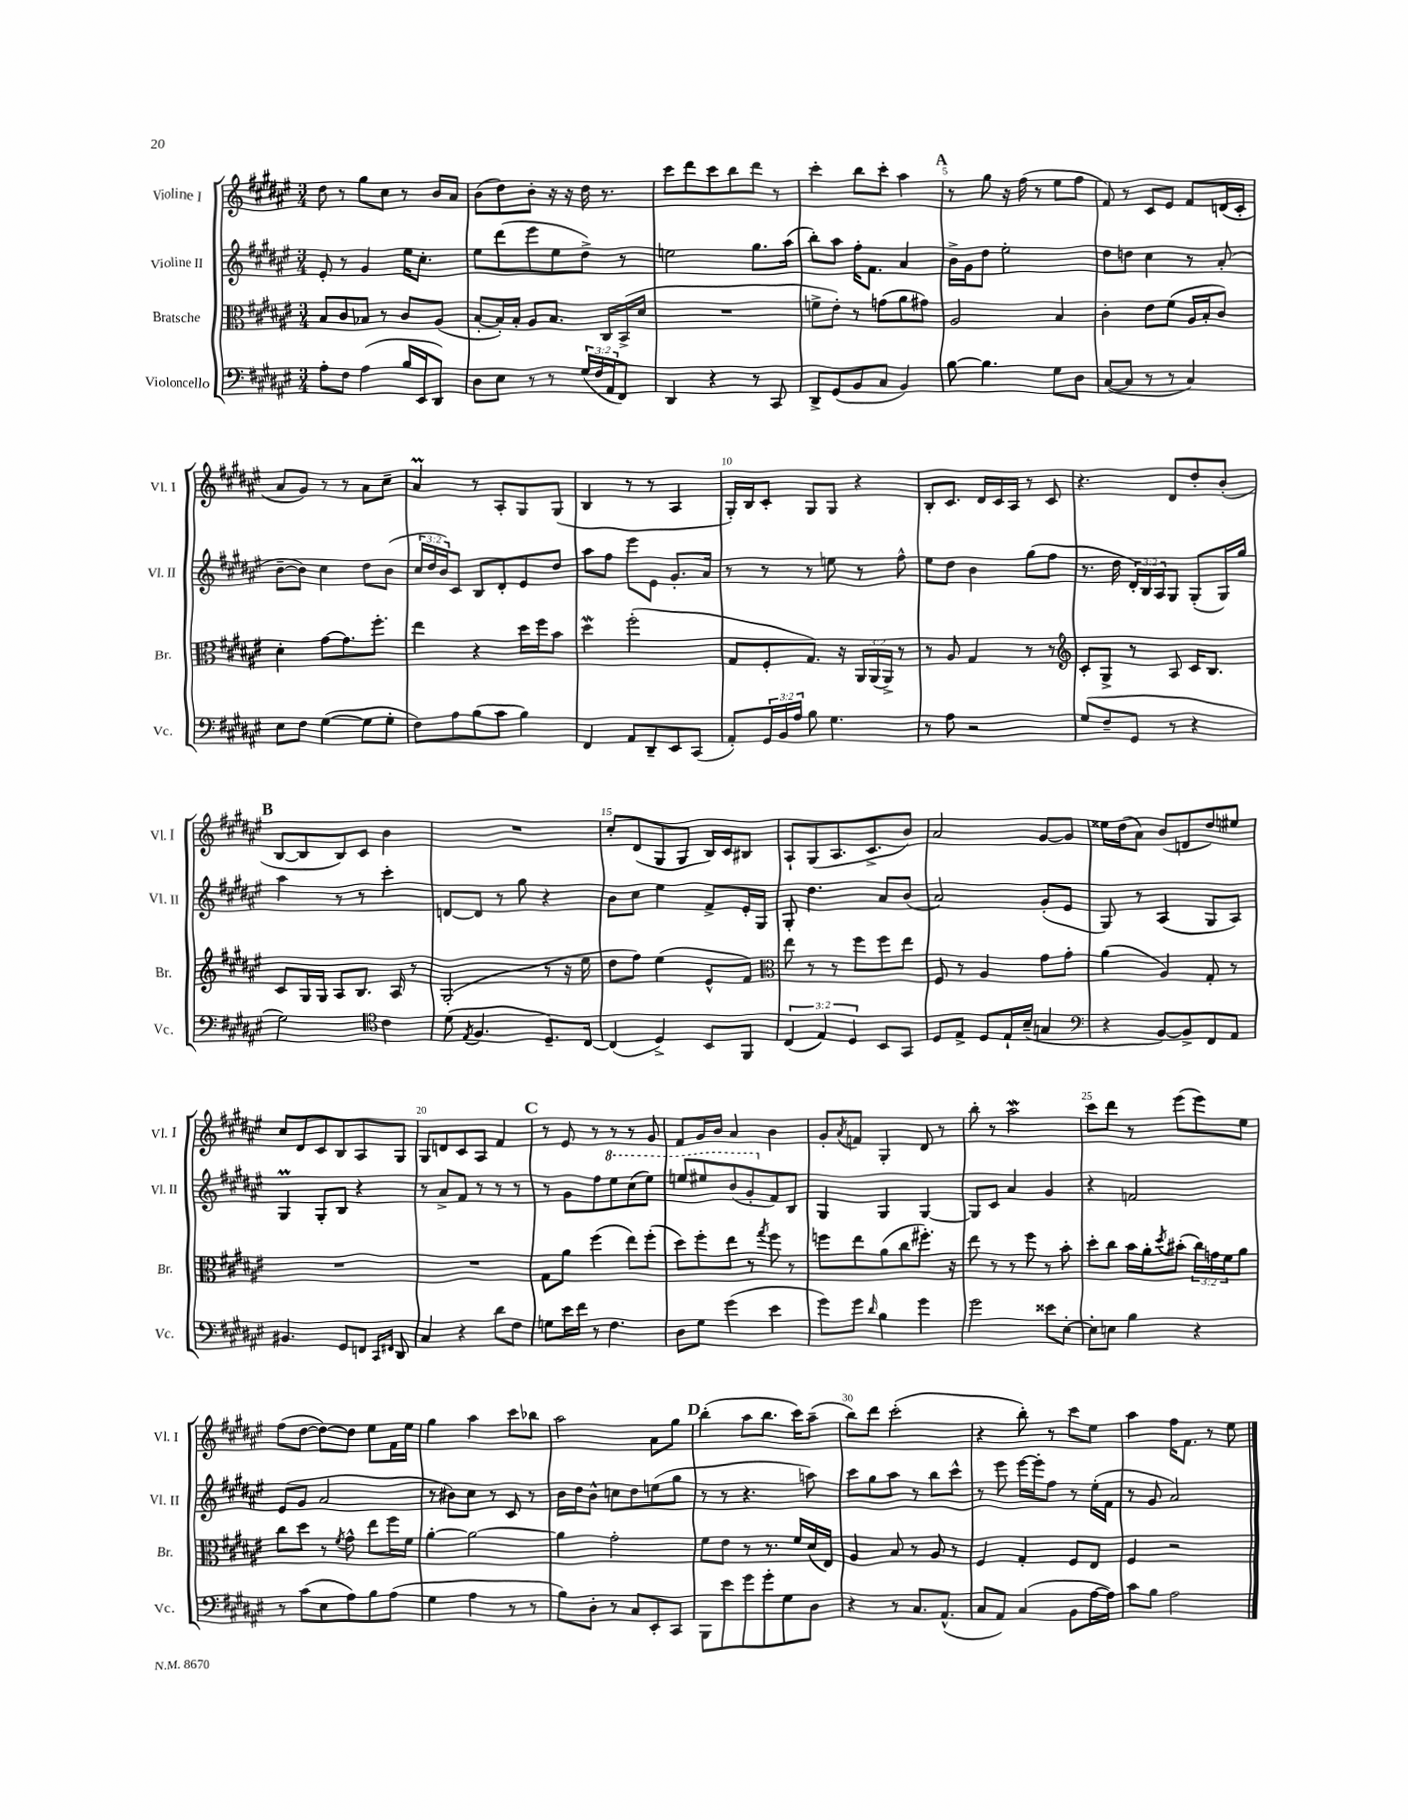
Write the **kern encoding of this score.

**kern	**kern	**kern	**kern
*staff4	*staff3	*staff2	*staff1
*clefF4	*clefC3	*clefG2	*clefG2
*k[f#c#g#d#a#e#]	*k[f#c#g#d#a#e#]	*k[f#c#g#d#a#e#]	*k[f#c#g#d#a#e#]
*M3/4	*M3/4	*M3/4	*M3/4
8A#'	8B	8e#'	8dd#
8F#	8c#	8r	8r
(4A#	8B-	4g#	8gg#
.	8r	.	8cc#
16B	8c#	16ee#	8r
16EE#	.	8.cc#'	.
8DD#)	(8A#	.	16b
.	.	.	16a#
=	=	=	=
8D#	[8B'	8ee#	(8b
8E#	16B'])	(8ddd#	8dd#)
.	16B'	.	.
8r	8A#	8eee#	8b'
8r	8.B	8ee#	16r
.	.	.	16r
(24G#	.	8dd#^)	16dd#
24F#	.	.	.
.	16C#	.	8.r
24AA#	.	.	.
8FF#)	(16BB^	8r	.
.	16d#	.	.
=	=	=	=
4DD#	2.r	2ee	8ccc#
.	.	.	8ddd#
4r	.	.	8ccc#
.	.	.	8bb
8r	.	8.gg#	8ddd#
8CC#	.	.	8r
.	.	(16aa#	.
=	=	=	=
8DD#^	8f^	8bb')	4ccc#'
(8GG#	8e#')	8aa#	.
8BB	8r	16ff#'	8bb
.	.	8.f#	.
8C#	(8g	.	8ccc#'
4BB)	8a#	4a#	4aa#
.	8g#)	.	.
=	=	=	=
[8B	2A#	16b^	8r
.	.	16g#	.
4.B]	.	8dd#	8gg#
.	.	2ee#'	16r
.	.	.	(16ff#
.	.	.	8r
8G#	4B	.	8ee#
8D#	.	.	8ff#
=	=	=	=
([8C#	4c#'	8dd#	8f#)
8C#]	.	8dd	8r
8r	8e#	4cc#	8c#
8r	(8f#	.	8e#
4C#)	16A#	8r	8f#
.	16B'	.	.
.	8c#)	(8a#'	(16d
.	.	.	16c#'
=	=	=	=
8E#	4d#'	[8b~	8a#
8F#	.	8b])	8g#)
([4G#	[8g#	4cc#	8r
.	8.g#]	.	8r
8G#]	.	8dd#	8a#
.	8.ff#'	.	.
8G#'	.	(8b	8cc#~
=	=	=	=
8F#)	4ee#	24cc#	4a#
.	.	24dd#	.
.	.	24b)	.
8A#	.	8c#	.
(8B	4r	8B	8r
8c#	.	8d#'	8A#'
4B)	16dd#	8e#	8G#
.	16ff#	.	.
.	8b	8dd#	(8G#
=	=	=	=
4FF#	4dd#	8aa#	4B
.	.	8ff#	.
8AA#	(2ff#'	8eee#	8r
8DD#~	.	8e#	8r
8EE#	.	8.g#'	4A#
(8CC#	.	.	.
.	.	16a#	.
=	=	=	=
8AA#')	8G#	8r	16G#')
.	.	.	16B
24GG#	8F#'	8r	8c#'
24BB	.	.	.
24A#	.	.	.
8B	8.G#)	8r	8G#
4.G#	.	8ee	8G#
.	16r	.	.
.	24AA#	8r	4r
.	(24AA#	.	.
.	24AA#^)	.	.
.	8r	8ff#^^	.
=	=	=	=
8r	8r	8ee#	8B'
8A#	8A#	8dd#	8.c#
2r	4G#	4b	.
.	.	.	16d#
.	.	.	16c#
.	.	.	16A#
.	8r	(8gg#	8r
.	8r	8ff#	8c#
=	=	=	=
*	*clefG2	*	*
(8G#	8c#'	8.r	4.r
8F#~	8G#^	.	.
.	.	16dd#	.
8GG#	8r	24d#')	.
.	.	24B	.
.	.	24A#	.
8r	8A#	8G#	8d#
4r	16c#	(8G#'	8dd#'
.	8.B	.	.
.	.	16G#)	(8b'
.	.	16gg#	.
=	=	=	=
2G#)	8c#	4aa#	[8B
.	16G#	.	8B]
.	16G#	.	.
.	8A#	8r	8B)
.	8.B	8r	8c#
*clefC4	*	*	*
4c#	.	4ccc#'	4b
.	16A#	.	.
.	8r	.	.
=	=	=	=
(8d#	(2G#'	[8d	2.r
8qE#	.	.	.
4.F#	.	8d]	.
.	.	8r	.
.	.	8gg#	.
8.D#~)	8r	4r	.
.	16r	.	.
[16C#	16ee#	.	.
=	=	=	=
(4C#]	8dd#	8b	8cc#'
.	8ff#)	8cc#	(8d#
4D#^)	(4ee#	4ee#	8G#
.	.	.	8G#
8BB	8e#^^	8f#^	16B)
.	.	.	16c#
8FF#	8f#)	16e#'	8B#
.	.	16G#	.
=	=	=	=
*	*clefC3	*	*
(6C#	8ee#	8G#'	8A#`
.	8r	4.dd#	(8G#
6E#)	.	.	.
.	8r	.	8.A#
6D#	.	.	.
.	8ff#	.	.
.	.	.	8.c#^
8BB	8ff#	8a#	.
8GG#	8ee#	(8b	8b)
=	=	=	=
8D#	8F#	2a#)	2a#
8E#^	8r	.	.
8D#	4A#	.	.
16E#`	.	.	.
(16B~	.	.	.
4G	8g#	(8g#'	[8g#
.	8g#'	8e#	8g#]
=	=	=	=
*clefF4	*	*	*
4r	(4a#	8G#)	16ee##
.	.	.	(16dd#
.	.	8r	8a#)
[8BB)	4A#)	(4A#	(8b
8BB^]	.	.	8d
8FF#	8G#'	8G#	8dd#)
8AA#	8r	8A#)	8ee#
=	=	=	=
4.BB#	2.r	4G#	8cc#
.	.	.	8d#
.	.	8G#'	8c#
8GG#	.	8B	8B
8FF	.	4r	8A#
16qqCC#	.	.	.
16qqFF#	.	.	.
8DD#	.	.	8G#
=	=	=	=
4C#	2.r	8r	8G#
.	.	8a#^	8d
4r	.	8f#	8c#
.	.	8r	8A#
8d#	.	8r	4f#
8F#	.	8r	.
=	=	=	=
8G	8G#	8r	8r
16e#	8a#	8g#	8e#
16f#	.	.	.
8r	(4ff#	8ff#	8r
4.F#	.	8eee#	8r
.	8ee#)	(8ccc#	8r
.	(8ff#'	8eee#)	8g#
=	=	=	=
8D#	8dd#)	8eee	8f#
8G#	8ff#'	8eee#	16g#
.	.	.	16b
(4g#	8ee#	(8bb	4a#
.	8r	8gg#'	.
.	8qgg#	.	.
4e#	8ff#	8f#)	4b
.	8r	8B	.
=	=	=	=
8g#)	8ff	4G#	8g#'
.	.	.	8qa#
8g#	8ee#	.	8f
16qqd#	.	.	.
4B	(8a#	4G#	4G#'
.	8cc#	.	.
4g#	8.ff#')	[4G#	8d#
.	.	.	8r
.	16r	.	.
=	=	=	=
2g#	8ee#	8G#]	8bb'
.	8r	8c#	8r
.	8r	4a#	2aa#
.	8ff#	.	.
8e##	8r	4g#	.
[8E#'	8b'	.	.
=	=	=	=
8E#']	8dd#'	4r	8ccc#
8E	8cc#	.	8ddd#
4B	16b	2f	8r
.	16a#'	.	.
.	8qdd#	.	.
.	(8b#'	.	(8eee#
4r	24cc#)	.	8eee#)
.	24g	.	.
.	24f#	.	.
.	8a#	.	8ee#
=	=	=	=
8r	8cc#	(8e#	(8ff#
(8c#	8dd#	8g#	[8dd#
8E#	8r	2a#	8dd#_)
.	8qf#	.	.
8A#)	8g#^^	.	8dd#]
8B	8ee#	.	8ee#
(8A#	16ff#	.	16f#
.	16f#	.	16ee#
=	=	=	=
4G#	[4a#'	8r	4gg#
.	.	8b#)	.
4A#	2a#_	8cc#	4aa#
.	.	8r	.
8r	.	8c#	8ccc#
8r	.	8r	8bb-
=	=	=	=
8B)	4a#]	16b	2aa#
.	.	16dd#	.
8D#'	.	8b^^	.
8r	2g#'	8cc	.
8C#	.	8dd#	.
8EE#'	.	(8ee	8a#
8CC#	.	8gg#	8gg#
=	=	=	=
8BBB	8f#	8r	(4bb'
8e#	8e#	8r	.
8g#	8r	4.r	8aa#
8g#'	8.r	.	8.bb
8G#	.	.	.
.	16f#	.	16ccc#)
8D#	(16d#	8aa)	(8aa#~
.	16E#)	.	.
=	=	=	=
4r	4A#	8ccc#	8bb)
.	.	8gg#	8ddd#
8r	8B	8aa#	(2ccc#'
8.C#	8r	8r	.
.	8A#	8bb	.
(8.AA#^^	.	.	.
.	8r	8ccc#^^	.
=	=	=	=
8C#	4F#	8r	4r
8AA#)	.	8eee#	.
(4C#	4G#'	[16eee#	8bb')
.	.	16eee#']	.
.	.	8ff#	8r
8BB	8F#	8r	8ccc#
[16A#	8E#	(16ee#'	8ee#
16A#])	.	16f#	.
=	=	=	=
8c#	4F#	8r	4aa#
8B	.	8g#	.
2A#	2r	2a#)	16ff#
.	.	.	8.f#
.	.	.	8r
.	.	.	8ee#
==	==	==	==
*-	*-	*-	*-
